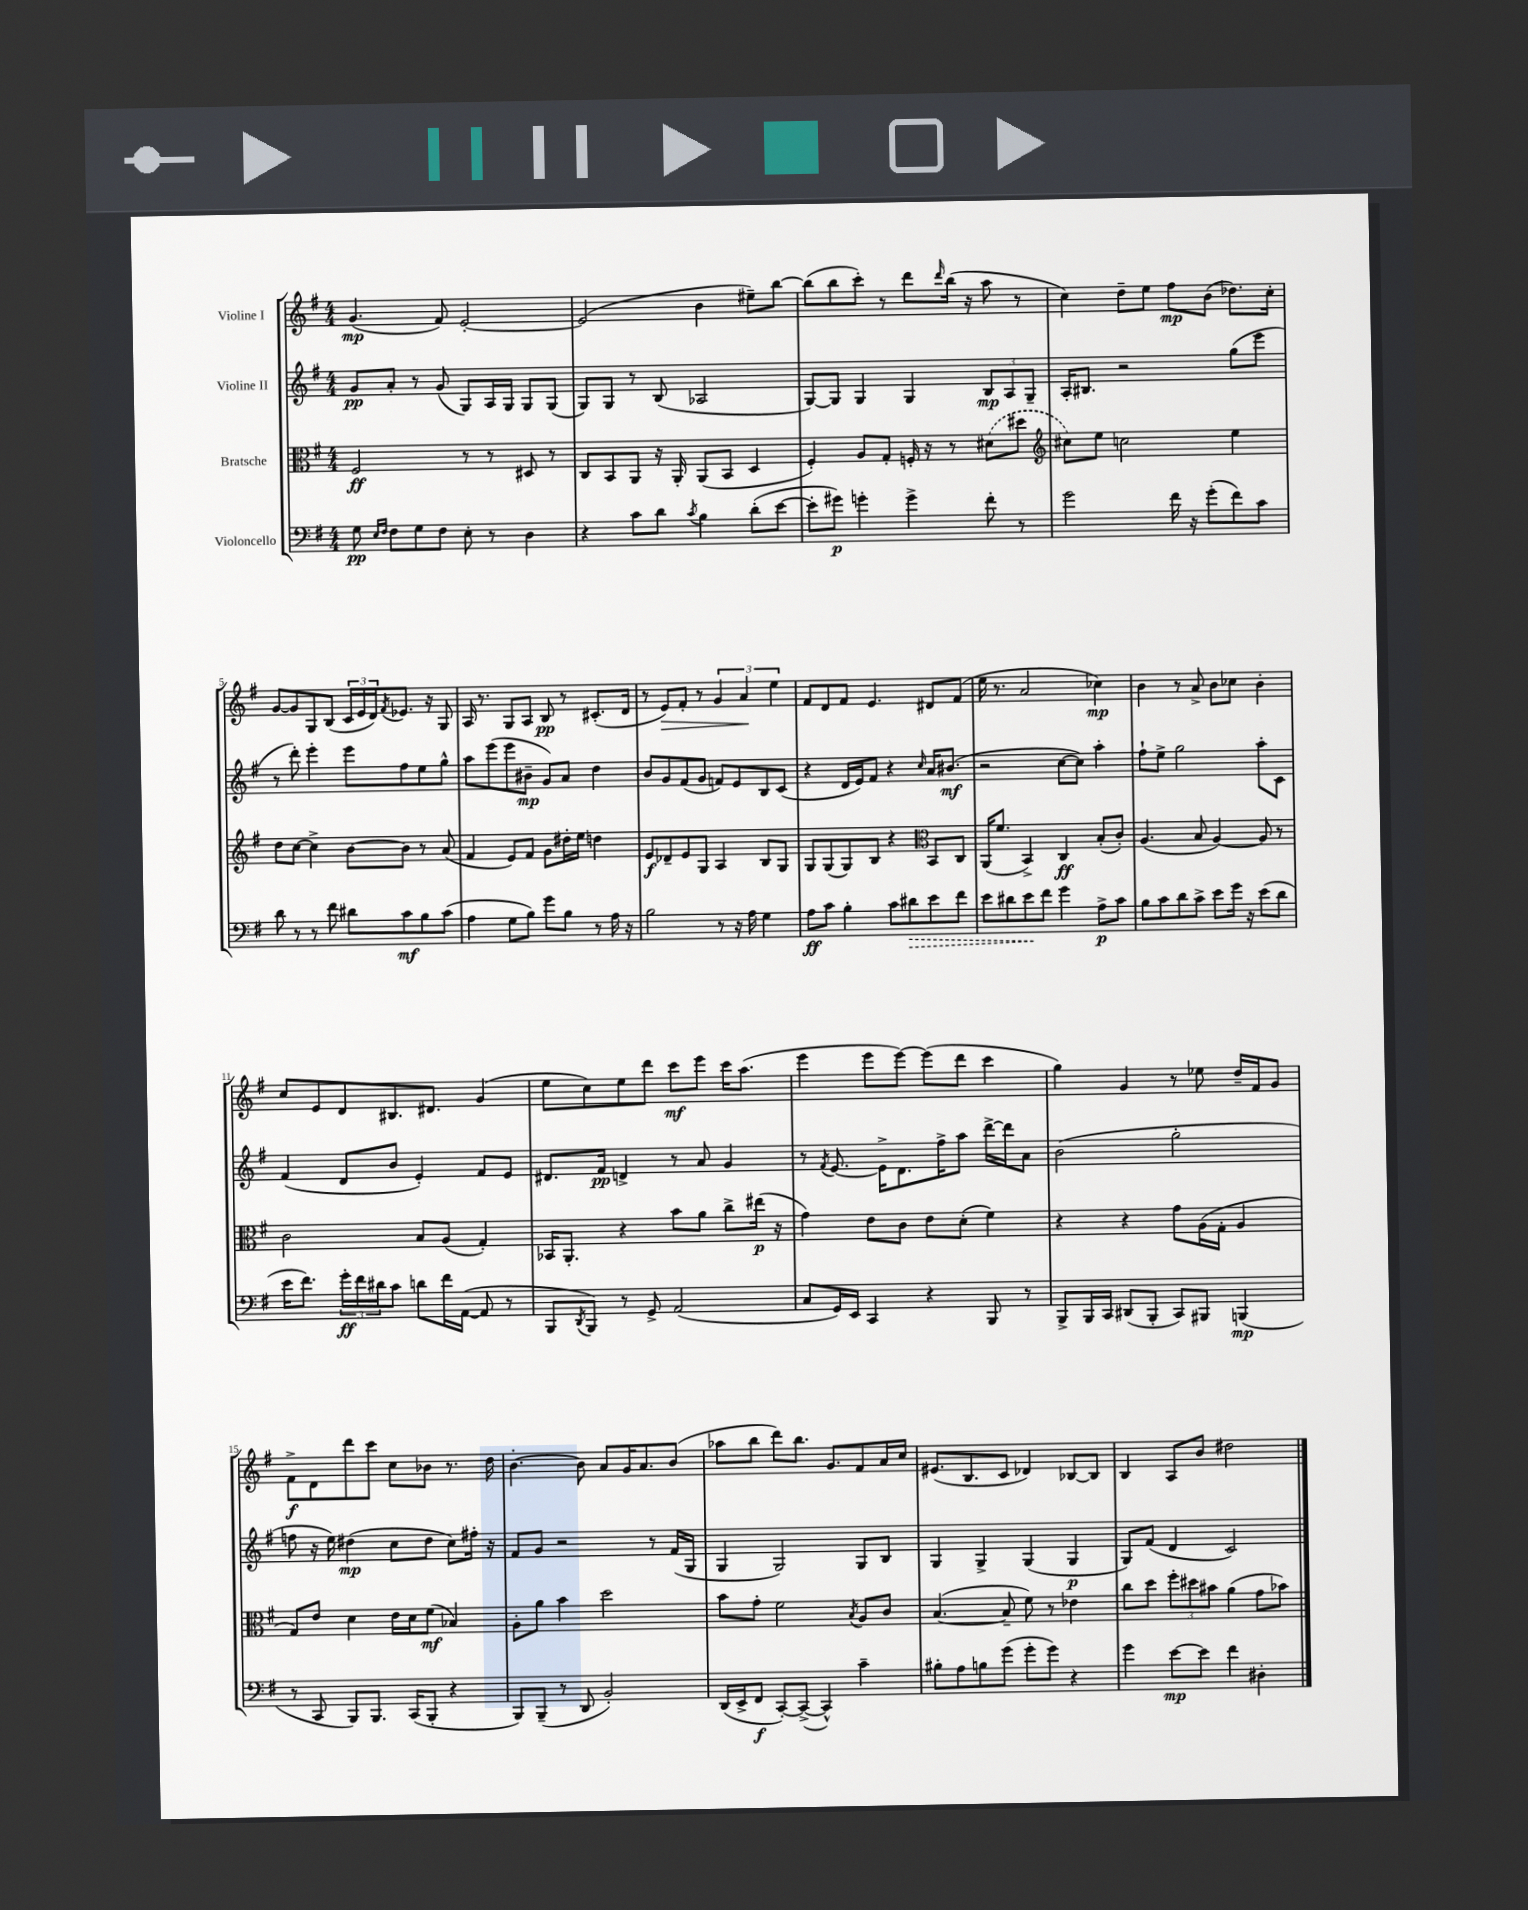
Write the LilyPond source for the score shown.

<<
\new StaffGroup <<
\new Staff = "s0" \with { instrumentName = "Violine I" } {
    \clef treble \key g \major \numericTimeSignature \time 4/4
    g'4.\mp( fis'8) e'2~-. |
    e'2( b'4 eis''8--) b''8~ |
    b''8( b''8 c'''8-.) r8 d'''8 \grace { d'''16 } b''16( r16 a''8 r8 |
    c''4) d''8-- e''8 fis''8\mp b'8( des''8.) c''16-. |
    g'8~ g'8 g8 b8( \tuplet 3/2 { c'16 e'16 d'16) } \acciaccatura { fis'8 } ees'8. r16 g8 |
    a16 r8. g8 a8 b8\pp r8 cis'8.-.( d'16 |
    r8 e'8\>) fis'8-. r8 \tuplet 3/2 { g'4 a'4\! e''4 } |
    fis'8 d'8 fis'8 e'4. dis'8 fis'8( |
    e''16 r8. a'2 ces''4\mp) |
    b'4 r8 a'8-> b'8 ces''8 b'4-. |
    c''8 e'8 d'8 bis8. dis'8. g'4( |
    e''8 c''8) e''8 d'''8 c'''8\mf e'''8 c'''16 a''8.( |
    e'''4 e'''8 e'''8~) e'''8( d'''8 c'''4 |
    g''4) g'4 r8 ees''8 d''16-- fis'16 g'8 |
    fis'8->\f d'8 d'''8 c'''8 c''8 bes'8 r8. d''16 |
    b'4.~-. b'8 a'8 g'16 a'8. b'8( |
    aes''8 b''8 d'''8) b''8. g'8. fis'8 a'16 c''16 |
    eis'8.( b8. c'8 des'4) bes8~ bes8 |
    b4 a8 b'8 dis''2 \bar "|." |
}
\new Staff = "s1" \with { instrumentName = "Violine II" } {
    \clef treble \key g \major \numericTimeSignature \time 4/4
    g'8\pp a'8-. r8 g'8( g8) a16 g16 g8 g8( |
    g8) g8 r8 b8( aes2 |
    g8~) g8 g4 g4 \tuplet 3/2 { b8\mp a8 g8-- } |
    a16-. bis8. r2 g''8( e'''8 |
    r8 d'''8-.) e'''4-. e'''8 fis''8 e''8 g''8-^ |
    a''8 e'''8( e'''8 bis'8--\mp g'8) a'8 d''4 |
    b'8 g'8 fis'8( g'8 f'8) e'8 b8 c'8( |
    r4 d'16 e'16) fis'8 r4 \grace { c''16 } a'16 bis'8.\mf( |
    r2 c''8~ c''8) a''4-. |
    fis''8-! e''8-> g''2 a''8-. c'8 |
    fis'4( d'8 b'8 e'4-.) fis'8 e'8 |
    dis'8. fis'16\pp d'4-> r8 a'8 g'4 |
    r8 \acciaccatura { fis'8 } e'8.~ e'16-> d'8. fis''16-> a''8 d'''16~-> d'''16 a'8 |
    b'2( g''2-. |
    f''8 r16 e''16) dis''4\mp( c''8 dis''8 c''8) fis''16-. r16 |
    fis'8 g'8 r2 r8 fis'16( g16 |
    g4 g2) g8 b8 |
    g4 g4-> g4( g4\p |
    g8) fis'8( d'4 c'2) \bar "|." |
}
\new Staff = "s2" \with { instrumentName = "Bratsche" } {
    \clef alto \key g \major \numericTimeSignature \time 4/4
    fis2\ff r8 r8 dis8 r8 |
    c8 b,8 a,8 r16 a,16-. a,8( b,8 d4 |
    fis4-.) a8 g8-. f16-. r16 r8 \once \slurDashed dis'8( dis''8 |
    \clef treble cis''8) e''8 c''2 e''4 |
    d''8 c''8~ c''4-> b'8~ b'8 r8 a'8( |
    fis'4 e'8) fis'8 g'8 dis''16-. e''16 d''4 |
    e'8\f des'8-- e'8 g8 a4 b8 g8 |
    g8 g8( g8) b8 r4 \clef alto b,8 c8 |
    a,16( fis'8. b,4->) c4\ff b8-.( c'8-.) |
    a4.( b8 a4~) a8 r8 |
    c'2 b8 a8( g4-.) |
    bes,16 a,8.-. r4 b'8 a'8 c''8-> eis''16\p( r16 |
    g'4) e'8 c'8 e'8 d'8-.( fis'4) |
    r4 r4 g'8 a16( g16-. a4 |
    g8) e'8 d'4 e'16 d'16 fis'8\mf( bes4) |
    a8-. a'8 b'4 d''2 |
    b'8 g'8-. fis'2 \acciaccatura { b8 } a8 c'8 |
    b4.~( b8-- fis'8) r8 ees'4 |
    c''8 d''8 \tuplet 3/2 { fis''8-. dis''8 bis'8 } a'4( g'8 bes'8) \bar "|." |
}
\new Staff = "s3" \with { instrumentName = "Violoncello" } {
    \clef bass \key g \major \numericTimeSignature \time 4/4
    g8\pp \grace { e16 fis16 } fis8 g8 fis8 e8-. r8 d4 |
    r4 c'8 d'8 \acciaccatura { c'8 } b4 d'8-.( e'8~ |
    e'8-. gis'8\p) g'4-. g'4-> fis'8-. r8 |
    g'2 fis'16 r16 g'8-.( fis'8) c'8 |
    d'8 r8 r8 fis'8 dis'8 c'8\mf b8 c'8( |
    a4 g8 b8) g'8 b8 r8 a16 r16 |
    b2 r8 r16 a16 g4 |
    a8\ff c'8 b4-. c'8 \once \override Hairpin.style = #'dashed-line dis'8\> e'8 fis'8 |
    e'8 dis'8 e'8\! fis'8 g'4 a8->\p c'8 |
    b8 c'8 d'8 c'8-> e'8 g'16 r16 e'8( d'8 |
    e'16 fis'8.) \tuplet 3/2 { g'16-.\ff fis'16 dis'16 } c'8 d'8 fis'16 a,16~( a,8 r8 |
    b,,8 \acciaccatura { d,8 } b,,8) r8 g,8-> a,2( |
    c8 g,16) e,16 c,4 r4 b,,8 r8 |
    b,,8-> b,,16 c,16 dis,8( b,,8-. c,8) bis,,8 b,,4\mp( |
    r8 c,8 b,,8) b,,8. c,16( b,,8-. r4 |
    b,,8) b,,8--( r8 d,8 b,2-.) |
    d,16( e,16-> fis,8\f c,8~-.) c,8~->( c,4-^) c'4-- |
    bis8-. a8 b8 g'8( g'8-. g'8) r4 |
    g'4 e'8~\mp e'8 fis'4 dis4-. \bar "|." |
}
>>
>>
